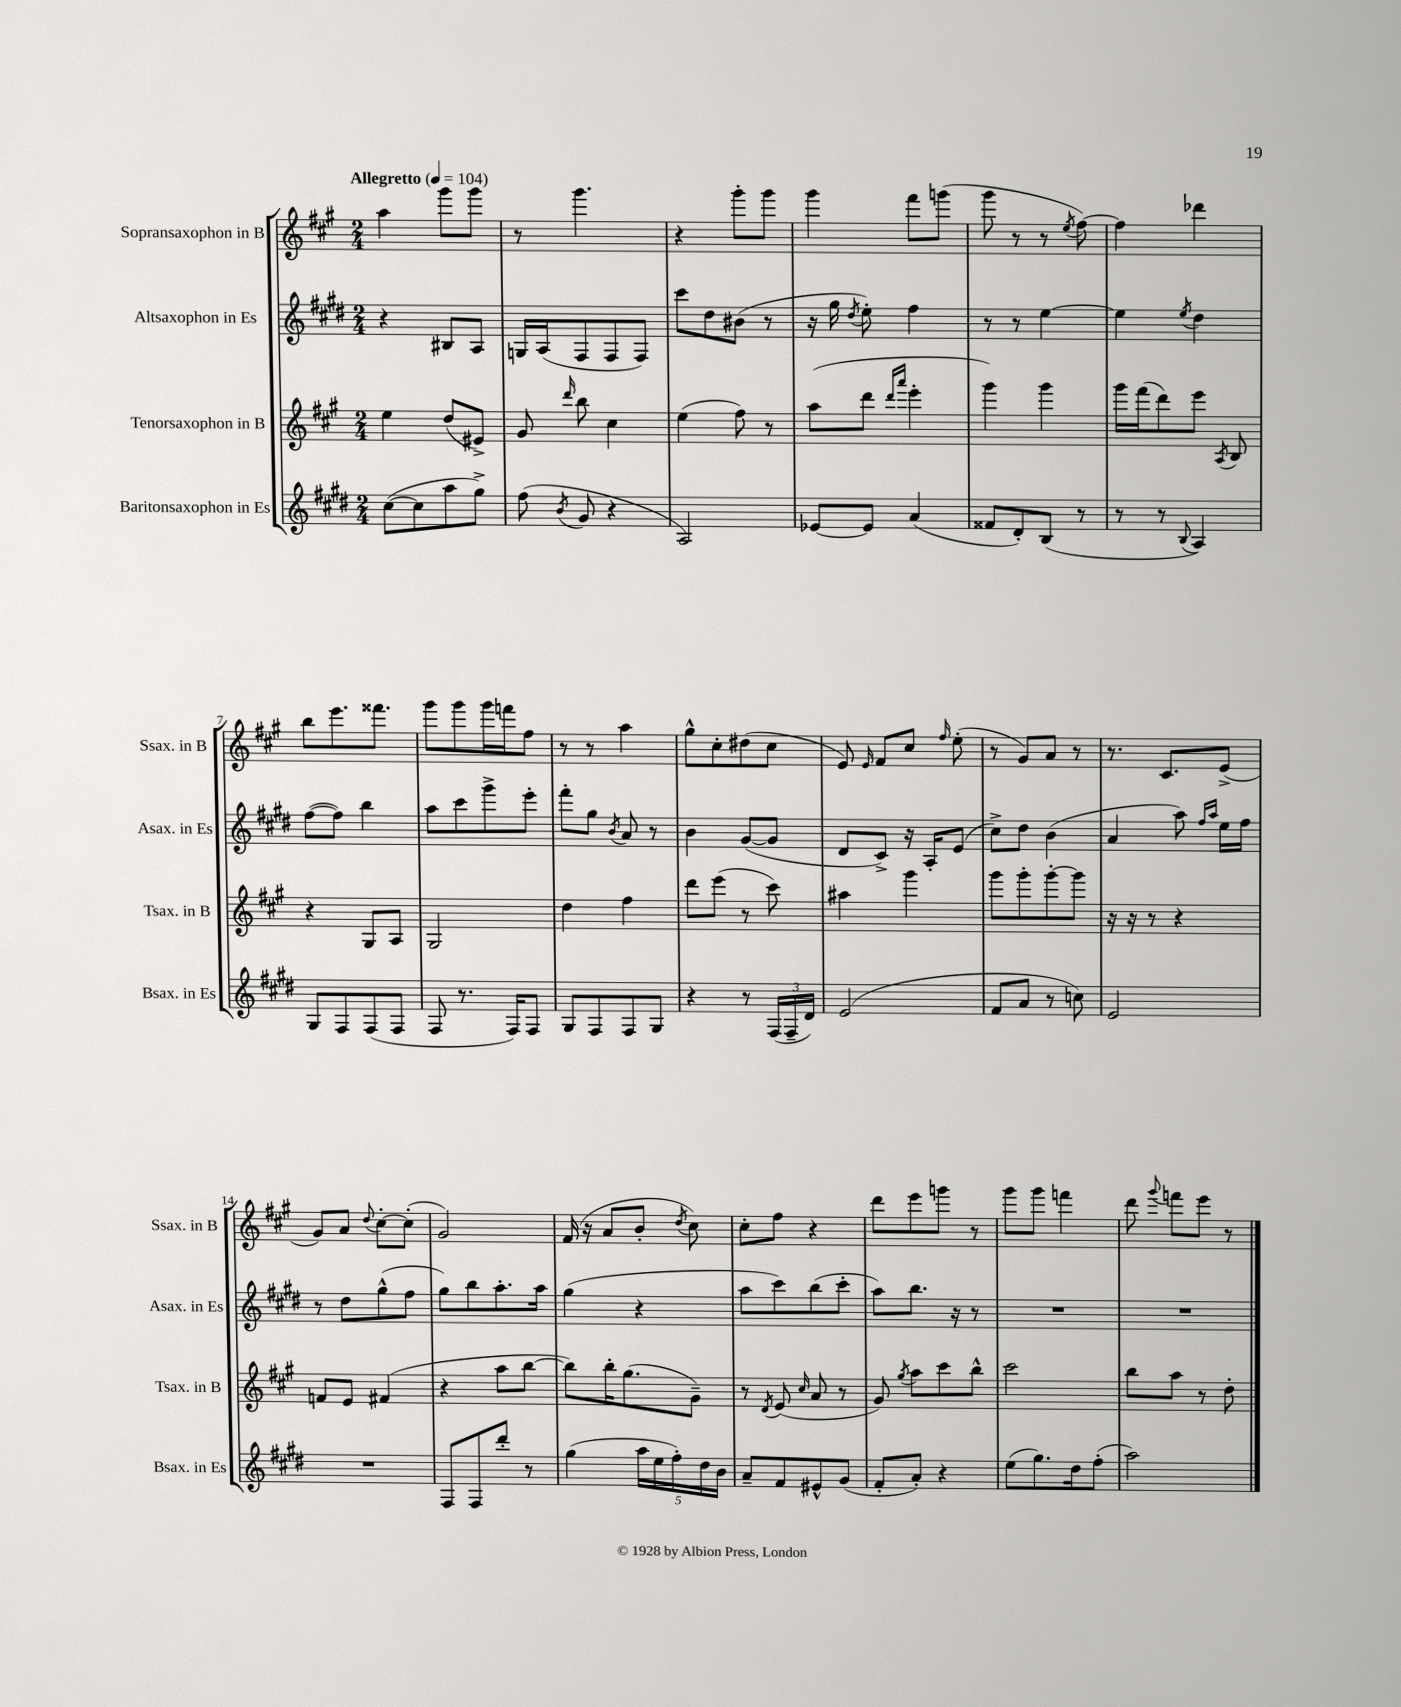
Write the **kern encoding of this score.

**kern	**kern	**kern	**kern
*staff4	*staff3	*staff2	*staff1
*clefG2	*clefG2	*clefG2	*clefG2
*k[f#c#g#d#]	*k[f#c#g#]	*k[f#c#g#d#]	*k[f#c#g#]
*M2/4	*M2/4	*M2/4	*M2/4
*MM104	*MM104	*MM104	*MM104
([8cc#\L	4ee\	4r	4aa\
8cc#\]	.	.	.
8aa\	(8dd/L	8B#/L	8ggg#\L
8gg#^\J)	8e#^/J)	8A/J	8ggg#\J
=	=	=	=
(8ff#\	8g#/	16G/LL	8r
.	.	(16A/J	.
8qb/	16qqddd/	.	.
8g#/	8bb\	8F#/	4.ggg#\
4r	4cc#\	8F#/	.
.	.	8F#/J)	.
=	=	=	=
2A/)	(4ee\	8ccc#\L	4r
.	.	8dd#\	.
.	8ff#\)	(8b#\J	8ggg#'\L
.	8r	8r	8ggg#\J
=	=	=	=
[8e-/L	(8aa\L	16r	4ggg#\
.	.	16gg#\	.
.	.	8qdd#/	.
8e-/]J	8ddd\J	8ee'\)	.
.	16qqddd/LL	.	.
.	16qqaaa/JJ	.	.
(4a/	4eee'\	4ff#\	8fff#\L
.	.	.	(8ggg\J
=	=	=	=
8f##/L	4ggg#\)	8r	8ggg#\
8d#'/)	.	8r	8r
(8B/J	4ggg#\	[4ee\	8r
.	.	.	8qee/
8r	.	.	[8ff#\)
=	=	=	=
8r	16ggg#\LL	4ee\]	4ff#\]
.	(16fff#\J	.	.
8r	8ddd\)	.	.
8qqB/	.	8qee/	.
4A/)	8eee\J	4dd#\	4ddd-\
.	8qA/	.	.
.	8B/	.	.
=	=	=	=
8G#/L	4r	([8ff#\L	8bb\L
8F#/	.	8ff#\]J)	8.eee\
(8F#/	8G#/L	4bb\	.
.	.	.	8.fff##\J
8F#/J	8A/J	.	.
=	=	=	=
8F#/	2G#/	8aa\L	8ggg#\L
8.r	.	8ccc#\	8ggg#\
.	.	8ggg#^\	16ggg#\L
16F#/LK)	.	.	16fff\J
8F#/J	.	8eee'\J	8ff#\J
=	=	=	=
8G#/L	4dd\	8fff#'\L	8r
8F#/	.	8gg#\J	8r
.	.	8qb/	.
8F#/	4ff#\	8a/	4aa\
8G#/J	.	8r	.
=	=	=	=
4r	8ddd\L	4b\	8gg#^^\L
.	(8eee\J	.	8cc#'\
8r	8r	([8g#/L	(8dd#\
(24F#/LL	8ccc#\)	8g#/]J	8cc#\J
24F#~/	.	.	.
24d#/JJ)	.	.	.
=	=	=	=
(2e/	4aa#\	8d#/L	8e/)
.	.	.	16qqe/
.	.	8c#^/J)	8f#/L
.	4ggg#\	16r	8cc#/J
.	.	16A'/LK	.
.	.	.	16qqff#/
.	.	(8e/J	(8ee'\
=	=	=	=
8f#/L	8ggg#\L	8cc#^\L)	8r
8a/J	8ggg#'\	8dd#\J	8g#/L)
8r	[8ggg#'\	(4b\	8a/J
8cc\)	8ggg#\]J	.	8r
=	=	=	=
2e/	16r	4a/	8.r
.	16r	.	.
.	8r	.	.
.	.	.	8.c#/L
.	4r	8aa\)	.
.	.	16qqff#/LL	.
.	.	16qqaa/JJ	.
.	.	16ee\LL	(8e^/J
.	.	16ff#\JJ	.
=	=	=	=
2r	8f/L	8r	8g#/L)
.	8e/J	8dd#\L	8a/J
.	.	.	8qqdd/
.	(4f#/	(8gg#^^\	[8cc#'\L
.	.	8ff#\J	(8cc#'\]J
=	=	=	=
8F#/L	4r	8gg#\L)	2g#/)
8F#/	.	8bb\	.
8ddd#'/J	8aa\L	8.aa'\	.
8r	[8bb\J	.	.
.	.	16aa\Jk	.
=	=	=	=
(4gg#\	8bb\]L)	(4gg#\	(16f#/
.	.	.	16r
.	16bb'\K	.	8a/L
.	(8.gg#\	.	.
20aa\LL	.	4r	8b'/J
20ee\	.	.	.
20ff#'\)	.	.	.
.	.	.	8qdd/
.	8g#~\J)	.	8cc#\)
20dd#\	.	.	.
20b\JJ	.	.	.
=	=	=	=
8a~/L	8r	8aa\L	8cc#'\L
.	8qd/	.	.
8f#/	(8e/	8ccc#\)	8ff#\J
.	16qqcc#/	.	.
8e#^^/	8a/	(8bb\	4r
(8g#/J	8r	8ccc#'\J	.
=	=	=	=
8f#'/L	8g#/)	8aa\L)	8ddd\L
.	8qgg#/	.	.
8a'/J)	8aa\L	8.bb\J	8eee\
4r	8ccc#\	.	8ggg\J
.	.	16r	.
.	8bb^^\J	8r	8r
=	=	=	=
(8ee\L	2ccc#\	2r	8ggg#\L
8.gg#\)	.	.	8ggg#\J
.	.	.	4fff\
16dd#\k	.	.	.
(8ff#'\J	.	.	.
=	=	=	=
2aa\)	8bb\L	2r	8ddd\
.	.	.	8qqggg#/
.	8aa\J	.	8fff\L
.	8r	.	8eee\J
.	8dd'\	.	8r
==	==	==	==
*-	*-	*-	*-
